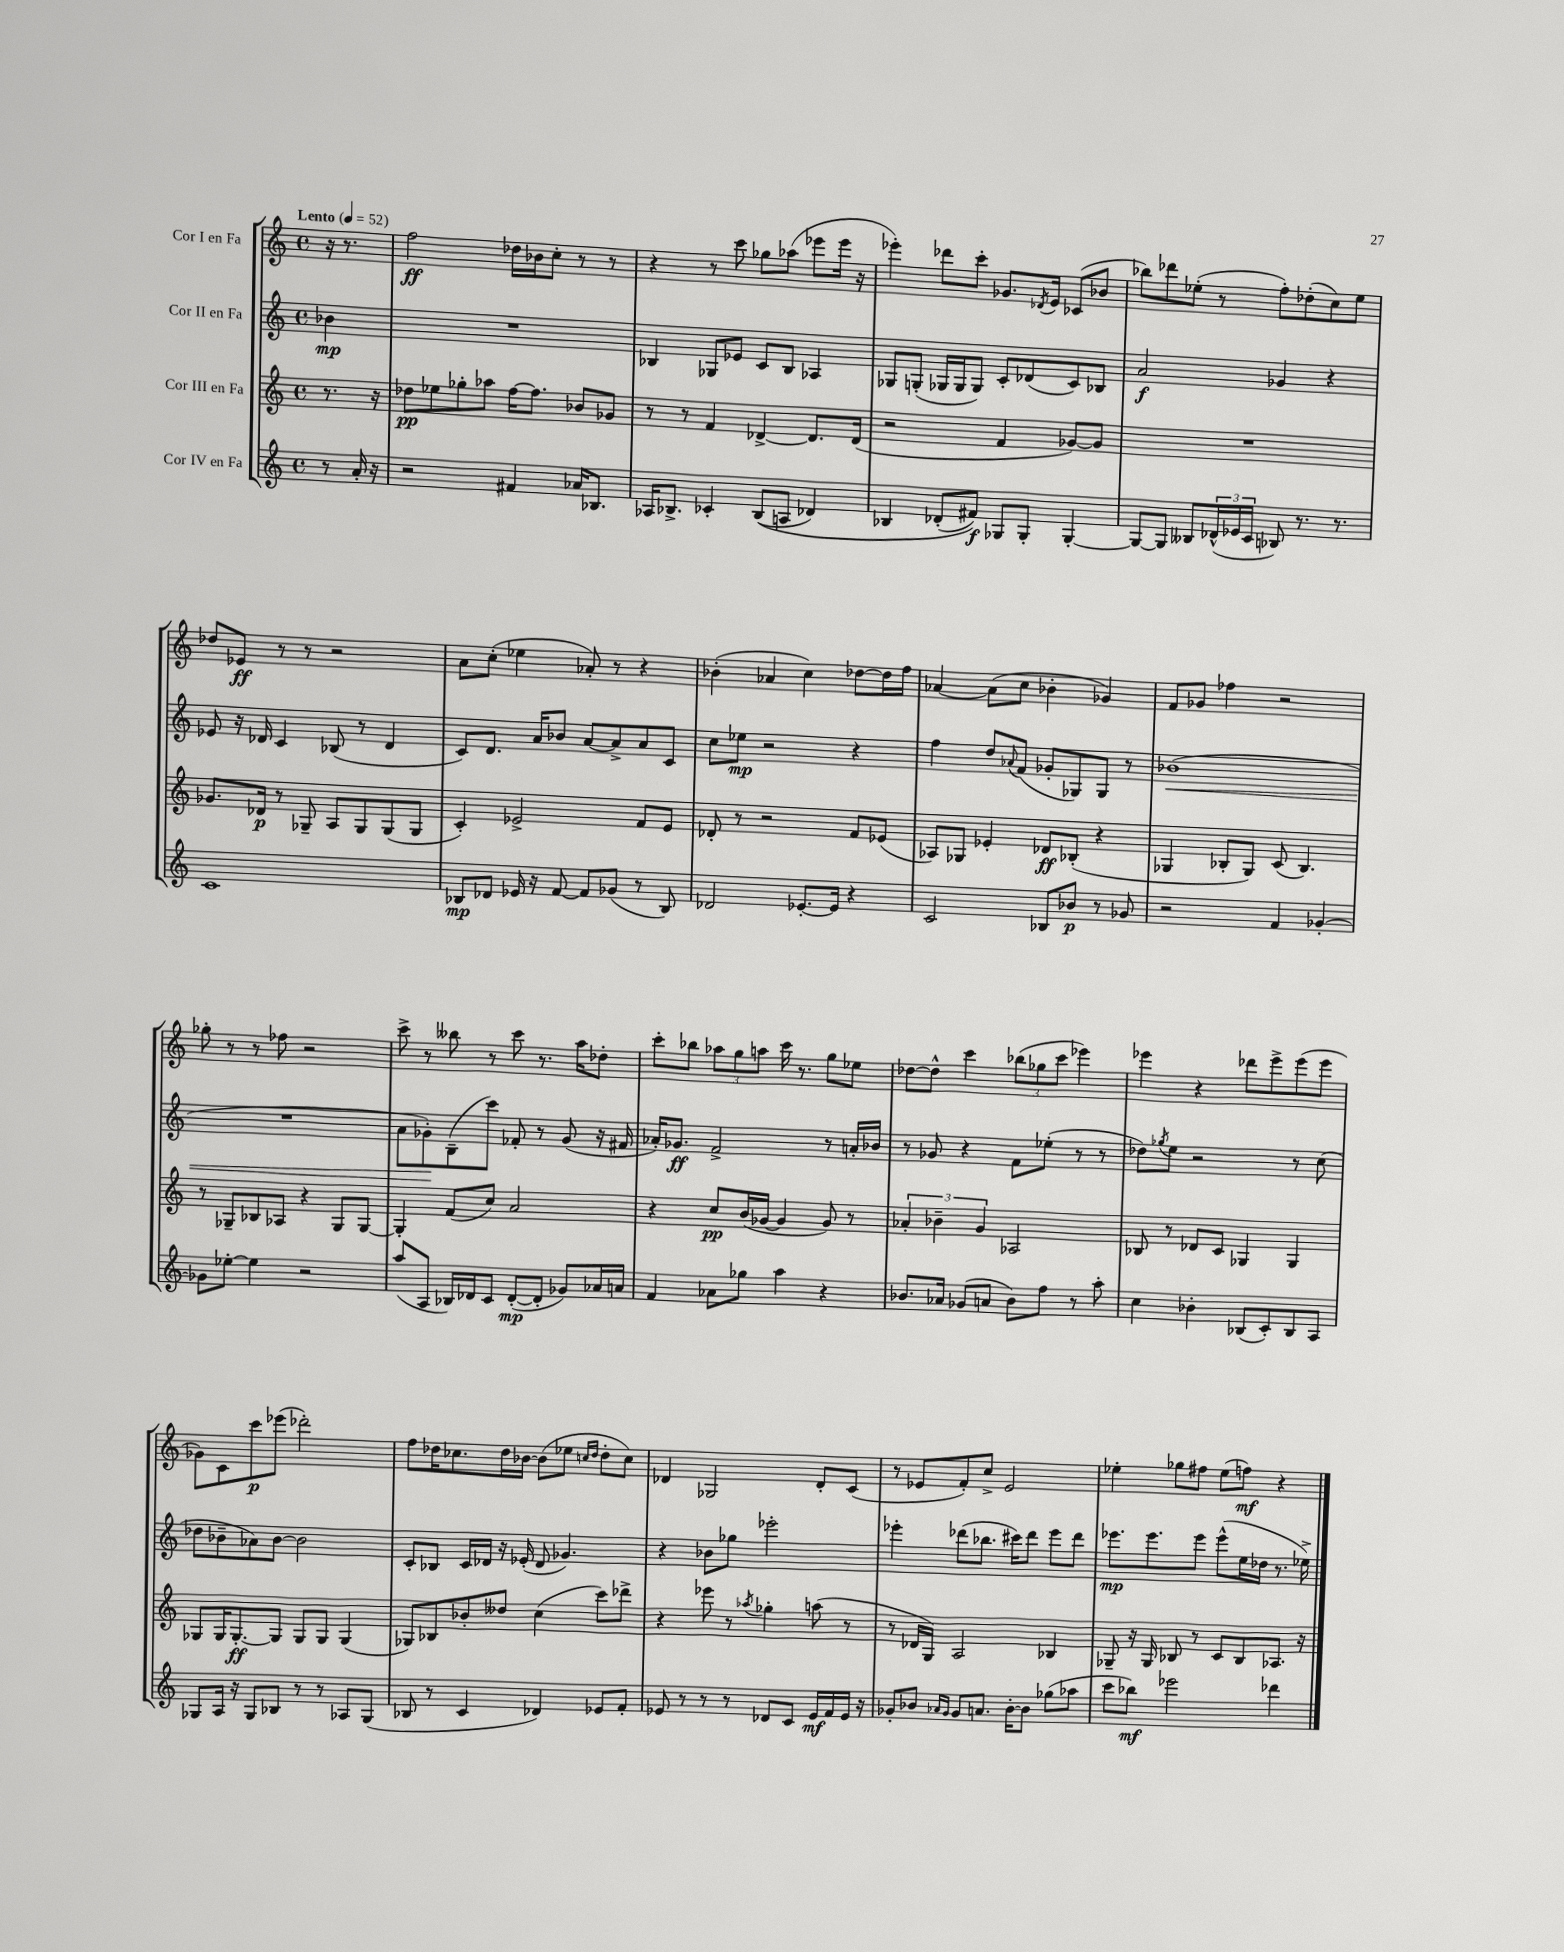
<<
\new StaffGroup <<
\new Staff = "s0" \with { instrumentName = "Cor I en Fa" } {
    \clef treble \key c \major \defaultTimeSignature \time 4/4 \partial 4 \tempo "Lento" 4 = 52
    r16 r8. |
    f''2\ff des''16 bes'16 c''8-. r8 r8 |
    r4 r8 c'''8 ges''8 aes''8( ees'''8 ees'''16 r16 |
    ees'''4-.) des'''8 c'''8-. ges'8. \acciaccatura { des'8 } e'16 ces'8( bes'8 |
    bes''8) des'''8 ees''8-.( r8 f''8-.) des''8-.( c''8) ees''8 |
    des''8 ees'8\ff r8 r8 r2 |
    a'8 c''8-.( ees''4 aes'8-.) r8 r4 |
    bes'4-.( aes'4 c''4) des''8~ des''16 f''16 |
    aes'4~ aes'8( c''8 bes'4-. ges'4) |
    f'8 ges'8 fes''4 r2 |
    ges''8-. r8 r8 fes''8 r2 |
    c'''8-> r8 beses''8 r8 c'''8 r8. a''16 des''8-. |
    c'''8-. bes''8 \tuplet 3/2 { aes''8 g''8 a''8 } c'''16 r8. g''8 ees''8 |
    des''8~ des''8-^ c'''4 \tuplet 3/2 { bes''8( ges''8 c'''8 } ees'''4) |
    ees'''4 r4 des'''8 ees'''8-> ees'''8( ees'''8 |
    ges'8) c'8 c'''8\p ees'''8( des'''2-.) |
    f''8 des''16 ces''8. des''16 bes'16~ bes'8( ees''8 \grace { c''16 des''16 } des''8-. c''8) |
    des'4 ges2 des'8-. c'8( |
    r8 ees'8 f'8-.) c''8-> ees'2 |
    ees''4-. ges''8 fis''8 ees''8( f''8\mf) r4 \bar "|." |
}
\new Staff = "s1" \with { instrumentName = "Cor II en Fa" } {
    \clef treble \key c \major \defaultTimeSignature \time 4/4 \partial 4
    bes'4\mp |
    R1 |
    bes4 ges8 ees'8 c'8 bes8 aes4 |
    ges8 g8-.( ges16 ges16 ges8) c'8-. des'8( c'8) bes8 |
    a'2\f ges'4 r4 |
    ees'8 r16 des'16 c'4 bes8( r8 des'4 |
    c'8) d'8. a'16 bes'8 a'8~ a'8-> a'8 c'8 |
    c''8 ees''8\mp r2 r4 |
    f''4 d''8 \appoggiatura { aes'8 } f'8( ges'8-. ges8) ges8 r8 |
    bes'1\<( |
    R1 |
    a'8 ges'8-.\!) b8--( c'''8) fes'8-. r8 ges'8( r16 fis'16 |
    aes'16-.) ges'8.\ff f'2-> r8 a'16-. bes'16 |
    r8 ges'8 r4 f'8 ees''8-.( r8 r8 |
    des''8) \acciaccatura { ges''8 } e''8 r2 r8 c''8( |
    des''8 bes'8-- aes'8) bes'8~ bes'2 |
    c'8-. bes8 c'16 des'16 r16 ees'16-.( des'8 ges'4.) |
    r4 bes'8 ges''8 ees'''2-. |
    ees'''4-. des'''8( bes''8. cis'''16) des'''8 ees'''8 des'''8 |
    ees'''8.\mp ees'''8. ees'''8 ees'''8-^( e''16 des''16 r8. ees''16->) \bar "|." |
}
\new Staff = "s2" \with { instrumentName = "Cor III en Fa" } {
    \clef treble \key c \major \defaultTimeSignature \time 4/4 \partial 4
    r8. r16 |
    des''8\pp ees''8 ges''8-. aes''8 f''16~ f''8. bes'8 ges'8 |
    r8 r8 f'4 des'4~-> des'8. des'16( |
    r2 f'4 ges'8~) ges'8 |
    R1 |
    ges'8. des'16\p r8 ges8-- a8 ges8 ges8( ges8 |
    c'4-.) ees'2-> f'8 ees'8 |
    des'8-. r8 r2 f'8 ees'8( |
    aes8) ges8 ees'4-. des'8\ff bes8-.( r4 |
    ges4 bes8-. ges8) c'8( bes4.) |
    r8 ges8-- bes8 aes8 r4 ges8 ges8~ |
    ges4-. f'8( c''8) a'2 |
    r4 c''8\pp b'16( ges'16~ ges'4 ges'8) r8 |
    \tuplet 3/2 { aes'4-. bes'4-- g'4 } aes2 |
    bes8 r8 des'8 c'8 ges4 ges4 |
    ges8 ges16 ges8.~-.\ff ges8 ges8 ges8 ges4( |
    ges8) bes8 bes'8-. deses''8 c''4( c'''8) des'''8-> |
    r4 ees'''8 r8 \acciaccatura { aes''8 } ges''4-. a''8( r8 |
    r8 des'16 g16) a2 bes4 |
    ges8-- r16 ges16 bes8 r8 c'8 bes8 aes8. r16 \bar "|." |
}
\new Staff = "s3" \with { instrumentName = "Cor IV en Fa" } {
    \clef treble \key c \major \defaultTimeSignature \time 4/4 \partial 4
    r8 a'16-. r16 |
    r2 fis'4 aes'16 bes8. |
    aes16 bes8.-> ces'4-. bes8(\( a8 des'4) |
    bes4 des'8-.( fis'8\f)\) ges8 ges8-. ges4~-. |
    ges8~ ges8 beses8 \tuplet 3/2 { des'16-^( ees'16 c'16 } bes8) r8. r8. |
    c'1 |
    bes8\mp des'8 ees'16 r16 f'8~ f'8 ges'8( r8 bes8) |
    des'2 ees'8.~-. ees'16 r4 |
    c'2 bes8 bes'8\p r8 ges'8 |
    r2 f'4 ges'4~-. |
    ges'8 ees''8~-. ees''4 r2 |
    a''8( a8 bes16) des'16 c'8 des'8~-.\mp( des'8-. ges'8) aes'16 a'16 |
    f'4 aes'8 ges''8 a''4 r4 |
    bes'8. aes'16 ges'8( a'8 bes'8) f''8 r8 a''8-. |
    c''4 bes'4-. bes8( c'8-.) bes8 a8 |
    ges8 a16 r16 ges8 bes8 r8 r8 aes8 ges8( |
    bes8 r8 c'4 des'4) ees'8 f'8-. |
    ees'8 r8 r8 r8 des'8 c'8 ees'16\mf f'16 ees'16 r16 |
    ges'8-. bes'8 \grace { aes'16 ges'16 } ges'8 a'8. bes'16~-. bes'8 ges''8( aes''8 |
    c'''8 bes''8\mf) ees'''2 des'''4 \bar "|." |
}
>>
>>
\layout { \context { \Score \remove "Bar_number_engraver" } }
